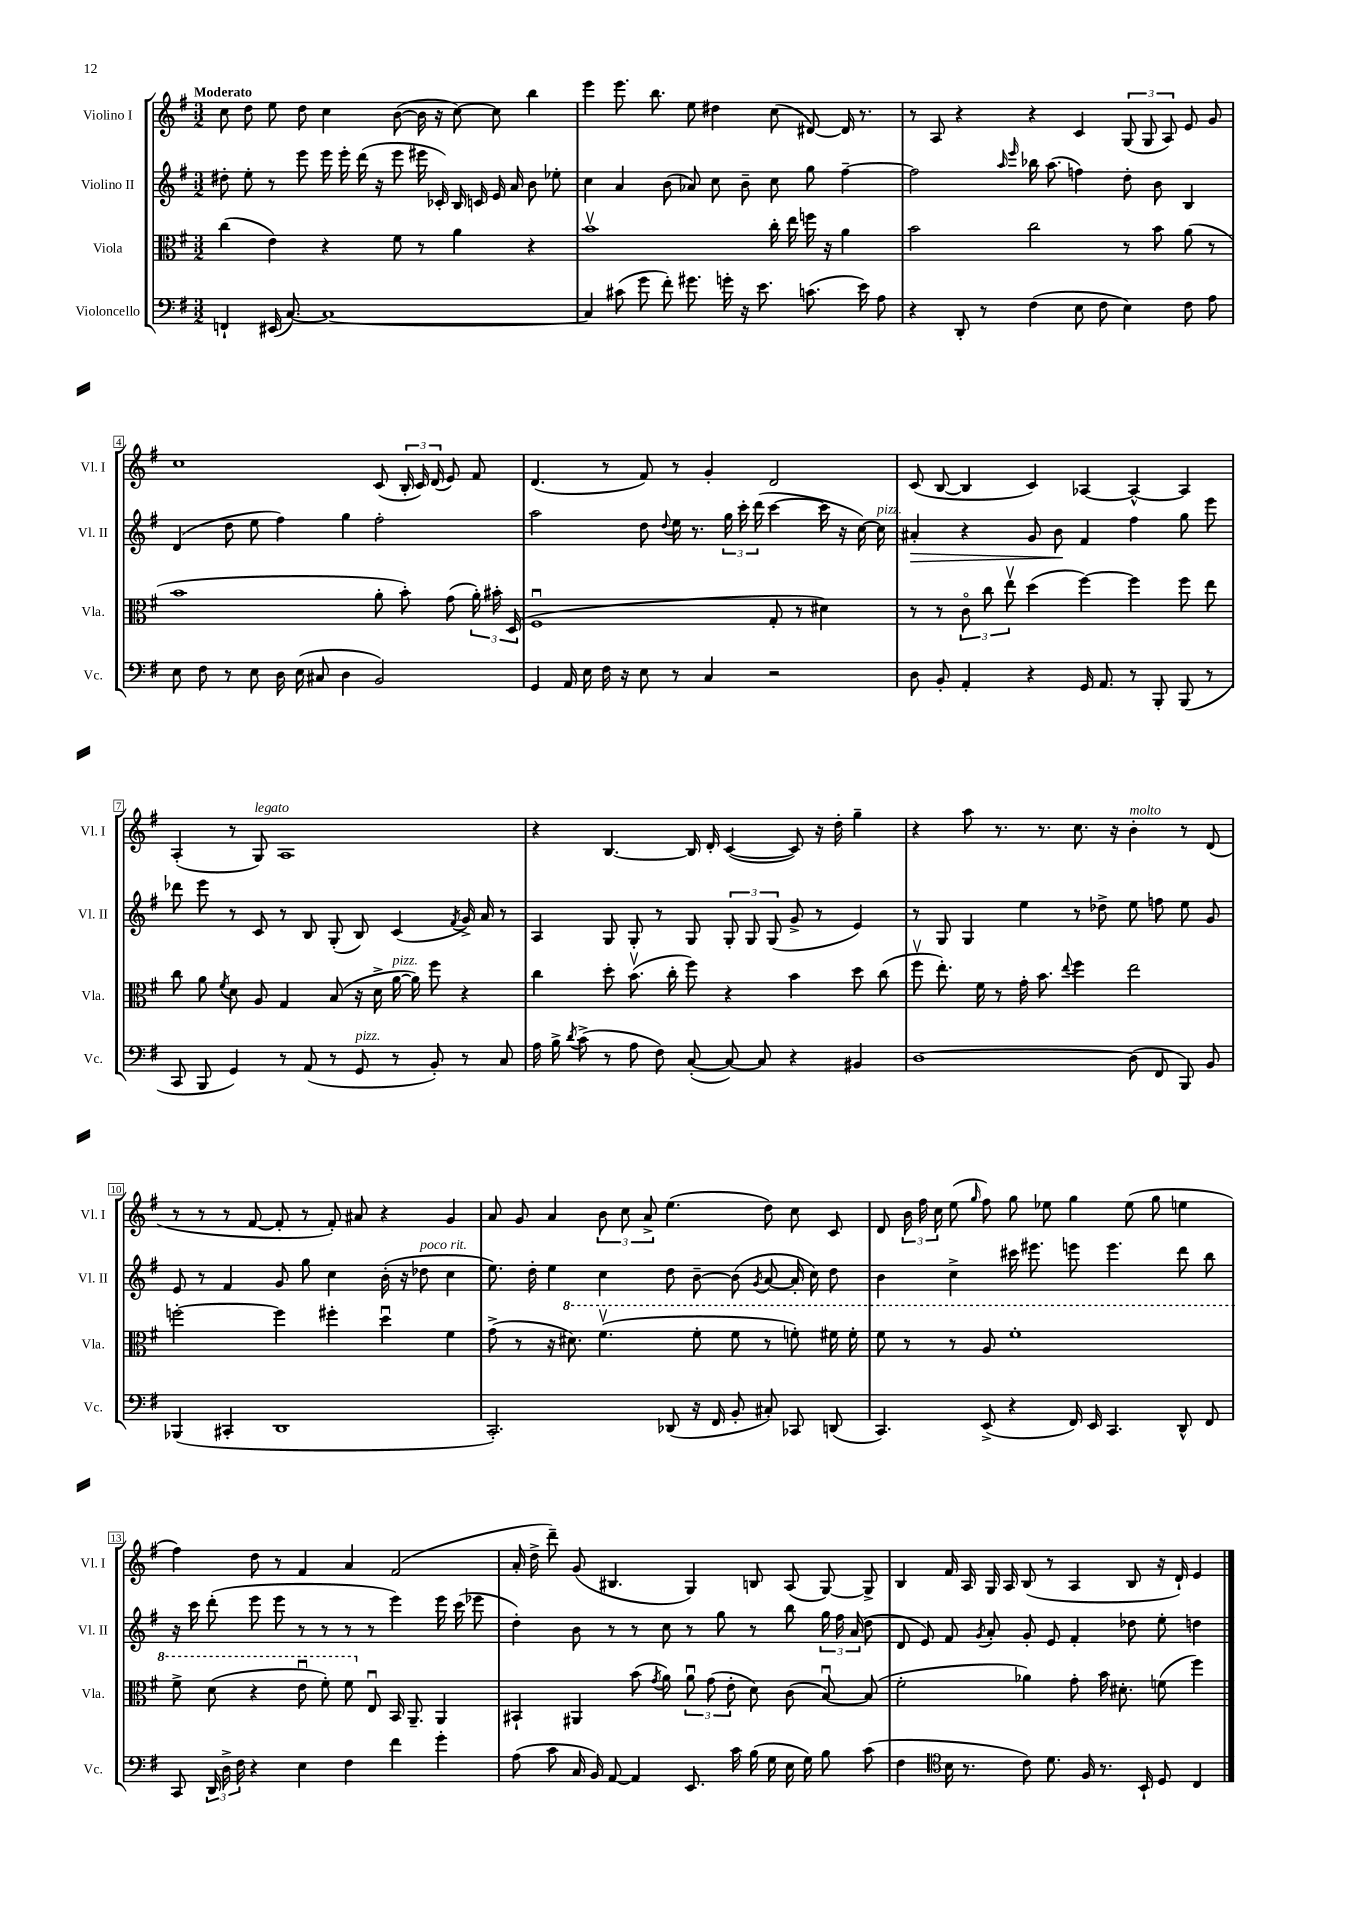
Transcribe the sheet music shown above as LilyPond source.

<<
\new StaffGroup <<
\new Staff = "s0" \with { instrumentName = "Violino I" shortInstrumentName = "Vl. I" } {
    \clef treble \key g \major \numericTimeSignature \time 3/2 \tempo "Moderato"
    \autoBeamOff c''8 d''8 e''8 d''8 c''4 b'8~( b'16 r16 c''8~) c''8 b''4 |
    e'''4 e'''8. b''8. e''8 dis''4 c''8( dis'8~) dis'16 r8. |
    r8 a8 r4 r4 c'4 \tuplet 3/2 { g8( g8 a8) } e'8 g'8 |
    c''1 c'8( \tuplet 3/2 { b16-. c'16) d'16( } e'8) fis'8 |
    d'4.( r8 fis'8) r8 g'4-. d'2 |
    c'8( b8~ b4 c'4) aes4~ aes4~-^ aes4 |
    a4-.( r8 g8^\markup { \italic "legato" }) a1 |
    r4 b4.~ b16 d'16-. c'4~( c'8) r16 d''16-. g''4-- |
    r4 a''8 r8. r8. c''8. r16 b'4-.^\markup { \italic "molto" } r8 d'8( |
    r8 r8 r8 fis'8~ fis'8-. r8 fis'8-.) ais'8 r4 g'4 |
    a'8 g'8 a'4 \tuplet 3/2 { b'8 c''8 a'8-> } e''4.( d''8) c''8 c'8 |
    d'8 \tuplet 3/2 { b'16 fis''16 c''16 } e''8( \grace { g''16 } fis''8) g''8 ees''8 g''4 ees''8( g''8 e''4 |
    fis''4) d''8 r8 fis'4 a'4 fis'2( |
    a'16-. d''16-> d'''8--) g'8( bis4. g4) b8 a8( g8~) g8-> |
    b4 fis'16 a16 g16 a16 b8( r8 a4 b8 r16 d'16-!) e'4 \bar "|." |
}
\new Staff = "s1" \with { instrumentName = "Violino II" shortInstrumentName = "Vl. II" } {
    \clef treble \key g \major \numericTimeSignature \time 3/2
    \autoBeamOff dis''8-. e''8-. r8 e'''8 e'''16 e'''16-. d'''16( r16 e'''8 eis'''16 ces'16-.) b16 c'16 e'16 a'16 b'8 ees''8-. |
    c''4 a'4 b'8( aes'8) c''8 b'8-- c''8 g''8 fis''4~-- |
    fis''2 \grace { a''16 e'''16 } bes''16 a''8.( f''4) d''8-. b'8 b4 |
    d'4( d''8 e''8 fis''4) g''4 fis''2-. |
    a''2 d''8 \appoggiatura { d''8 } e''16 r8. \tuplet 3/2 { g''16 c'''16-. d'''16( } c'''4~ c'''16 r16 c''16~) c''16^\markup { \italic "pizz." } |
    ais'4-.\> r4 g'8 b'8\! fis'4 fis''4 g''8 e'''8 |
    des'''8 e'''8 r8 c'8 r8 b8 g8-.( b8) c'4( \acciaccatura { fis'8 } g'16->) a'16 r8 |
    a4 g8 g8-. r8 g8 \tuplet 3/2 { g8-. g8 g8( } g'8-> r8 e'4) |
    r8 g8 g4 e''4 r8 des''8-> e''8 f''8 e''8 g'8 |
    e'8 r8 fis'4 g'8 g''8 c''4 b'16-.( r16 des''8^\markup { \italic "poco rit." } c''4 |
    e''8.) d''16-. e''4 c''4 d''8 b'8~-- b'8( \acciaccatura { g'8 } a'8~ a'16-. c''16) d''8 |
    b'4 c''4-> cis'''16 eis'''8. e'''8 e'''4. d'''8 b''8 |
    r16 c'''16 d'''8-.( e'''8 e'''8 r8 r8 r8 r8 e'''4) e'''16 c'''16( ees'''8 |
    d''4-.) b'8 r8 r8 c''8 r8 g''8 r8 b''8 \tuplet 3/2 { g''16 fis''16 a'16( } d''8 |
    d'8 e'8) fis'8 \acciaccatura { g'8 } a'8-. g'8-. e'8 fis'4-. des''8 e''8-. d''4 \bar "|." |
}
\new Staff = "s2" \with { instrumentName = "Viola" shortInstrumentName = "Vla." } {
    \clef alto \key g \major \numericTimeSignature \time 3/2
    \autoBeamOff c''4( e'4) r4 fis'8 r8 a'4 r4 |
    b'1\upbow c''16-. e''16 f''16 r16 a'4 |
    b'2 c''2 r8 b'8 a'8( r8 |
    b'1 a'8-. b'8-.) g'8( \tuplet 3/2 { a'16-.) bis'16-. d16( } |
    fis1\downbow g8-. r8 dis'4) |
    r8 r8 \tuplet 3/2 { c'8\flageolet c''8 e''8\upbow } d''4( fis''4~) fis''4 fis''8 e''8 |
    c''8 a'8 \acciaccatura { fis'8 } d'8 a8 g4 b8( r16 d'16-> a'16~^\markup { \italic "pizz." } a'16) fis''8 r4 |
    c''4 d''8-. b'8.\upbow( c''16-. fis''8) r4 b'4 d''8 c''8( |
    fis''8\upbow e''8.-.) fis'16 r8 g'16-. b'8. \appoggiatura { e''8 } fis''4 e''2 |
    f''2~-. f''4 fis''4-. d''4\downbow fis'4 |
    g'8->( r8 r16 \ottava #1 dis''8.) fis''4.\upbow( fis''8-. fis''8 r8 f''8-.) fis''16 fis''16-. |
    fis''8 r8 r8 a'8 fis''1-. |
    fis''8-> d''8( r4 e''8\downbow fis''8-.) fis''8 \ottava #0 e8\downbow b,16 a,8.-- a,4 |
    bis,4-! ais,4 b'8( \acciaccatura { g'8 } a'8) \tuplet 3/2 { a'8\downbow g'8( e'8-. } d'8) c'8( b8~\downbow) b8( |
    fis'2-. aes'4) g'8-. b'16 dis'8.-. f'8( fis''4) \bar "|." |
}
\new Staff = "s3" \with { instrumentName = "Violoncello" shortInstrumentName = "Vc." } {
    \clef bass \key g \major \numericTimeSignature \time 3/2
    \autoBeamOff f,4-! eis,16( c8.~) c1~ |
    c4 cis'8( g'8 fis'8-.) gis'8. g'16-. r16 e'8. c'8.( e'16) a8 |
    r4 d,8-. r8 fis4( e8 fis8 e4) fis8 a8 |
    e8 fis8 r8 e8 d16 e16( cis8 d4 b,2) |
    g,4 a,16 e16 fis16 r16 e8 r8 c4 r2 |
    d8 b,8-. a,4-. r4 g,16 a,8. r8 b,,8-. b,,8( r8 |
    c,8 b,,8 g,4) r8 a,8( r8 g,8^\markup { \italic "pizz." } r8 b,8-.) r8 c8 |
    a16 b16-> \acciaccatura { d'8 } c'8->( r8 a8 fis8) c8~-.( c8~) c8 r4 bis,4 |
    d1~ d8( fis,8 b,,8) b,8 |
    bes,,4( cis,4-. d,1 |
    c,2.-.) des,8( r16 fis,16 b,8-. cis8-.) ces,8 d,8( |
    c,4.) e,8->( r4 fis,16) e,16 c,4. d,8-^ fis,8 |
    c,8 \tuplet 3/2 { d,16 d16-> fis16 } r4 e4 fis4 fis'4 g'4-. |
    a8( c'8 c16 b,16) a,8~ a,4 e,8. c'16 b16( g16 e16 g16) b8 c'8( |
    fis4 \clef tenor b16 r8. c'8) d'8. fis16 r8. b,16-! d8 c4 \bar "|." |
}
>>
>>
\layout { \context { \Score \override BarNumber.stencil = #(make-stencil-boxer 0.1 0.3 ly:text-interface::print) } }
